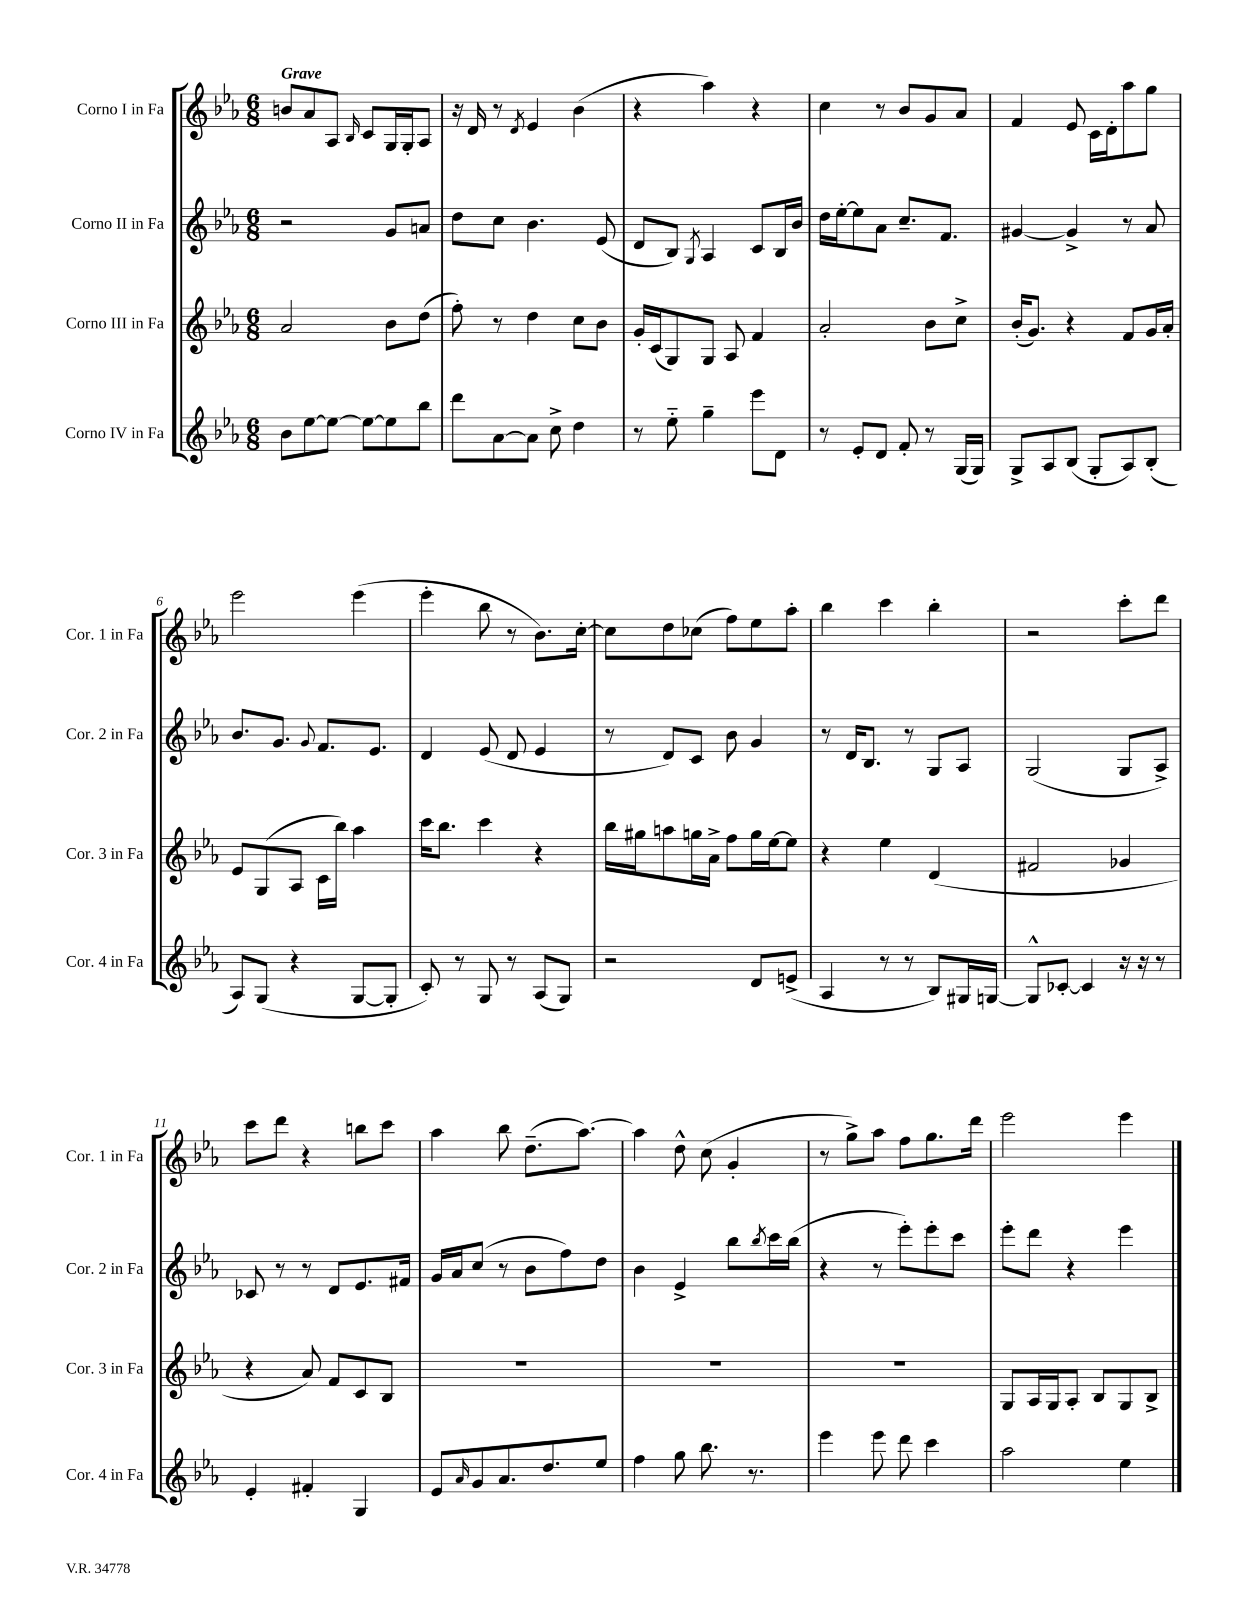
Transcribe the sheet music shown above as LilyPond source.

<<
\new StaffGroup <<
\new Staff = "s0" \with { instrumentName = "Corno I in Fa" shortInstrumentName = "Cor. 1 in Fa" } {
    \clef treble \key ees \major \numericTimeSignature \time 6/8 \tempo "Grave"
    b'8 aes'8 aes8 \grace { bes16 } c'8 g16 g16-. aes8 |
    r16 d'16 r8 \acciaccatura { d'8 } ees'4 bes'4( |
    r4 aes''4) r4 |
    c''4 r8 bes'8 g'8 aes'8 |
    f'4 ees'8 c'16 d'16-. aes''8 g''8 |
    ees'''2 ees'''4( |
    ees'''4-. bes''8 r8 bes'8.) c''16~-. |
    c''8 d''8 ces''8( f''8) ees''8 aes''8-. |
    bes''4 c'''4 bes''4-. |
    r2 c'''8-. d'''8 |
    c'''8 d'''8 r4 b''8 c'''8 |
    aes''4 bes''8 d''8.--( aes''8.~) |
    aes''4 d''8-^ c''8( g'4-. |
    r8 g''8->) aes''8 f''8 g''8. d'''16 |
    ees'''2 ees'''4 \bar "|." |
}
\new Staff = "s1" \with { instrumentName = "Corno II in Fa" shortInstrumentName = "Cor. 2 in Fa" } {
    \clef treble \key ees \major \numericTimeSignature \time 6/8
    r2 g'8 a'8 |
    d''8 c''8 bes'4. ees'8( |
    d'8 bes8) \acciaccatura { g8 } aes4 c'8 bes16 bes'16 |
    d''16 ees''16~-. ees''8 aes'8 c''8.-- f'8. |
    gis'4~ gis'4-> r8 aes'8 |
    bes'8. g'8. \appoggiatura { g'8 } f'8. ees'8. |
    d'4 ees'8( d'8 ees'4 |
    r8 d'8) c'8 bes'8 g'4 |
    r8 d'16 bes8. r8 g8 aes8 |
    g2( g8 aes8->) |
    ces'8 r8 r8 d'8 ees'8. fis'16 |
    g'16 aes'16 c''8( r8 bes'8 f''8) d''8 |
    bes'4 ees'4-> bes''8 \acciaccatura { bes''8 } c'''16 bes''16( |
    r4 r8 ees'''8-.) ees'''8-. c'''8 |
    ees'''8-. d'''8 r4 ees'''4 \bar "|." |
}
\new Staff = "s2" \with { instrumentName = "Corno III in Fa" shortInstrumentName = "Cor. 3 in Fa" } {
    \clef treble \key ees \major \numericTimeSignature \time 6/8
    aes'2 bes'8 d''8( |
    f''8-.) r8 d''4 c''8 bes'8 |
    g'16-. c'16( g8) g8 aes8 f'4 |
    aes'2-. bes'8 c''8-> |
    bes'16-.( g'8.) r4 f'8 g'16 aes'16-. |
    ees'8 g8( aes8 c'16 bes''16) aes''4 |
    c'''16 bes''8. c'''4 r4 |
    bes''16 gis''16 a''8 g''16 aes'16-> f''8 g''16 ees''16~ ees''8 |
    r4 ees''4 d'4( |
    fis'2 ges'4 |
    r4 aes'8) f'8 c'8 bes8 |
    R2. |
    R2. |
    R2. |
    g8 aes16 g16 aes8-. bes8 g8 bes8-> \bar "|." |
}
\new Staff = "s3" \with { instrumentName = "Corno IV in Fa" shortInstrumentName = "Cor. 4 in Fa" } {
    \clef treble \key ees \major \numericTimeSignature \time 6/8
    bes'8 ees''8~ ees''8~ ees''8~ ees''8 bes''8 |
    d'''8 aes'8~ aes'8 c''8-> d''4 |
    r8 ees''8-_ g''4-- ees'''8 d'8 |
    r8 ees'8-. d'8 f'8-. r8 g16( g16) |
    g8-> aes8 bes8( g8-. aes8) bes8-.( |
    aes8) g8( r4 g8~ g8-. |
    c'8-.) r8 g8 r8 aes8( g8) |
    r2 d'8 e'8->( |
    aes4 r8 r8 bes8) gis16 g16~ |
    g8-^ ces'8~-. ces'4 r16 r16 r8 |
    ees'4-. fis'4-. g4 |
    ees'8 \grace { aes'16 } g'8 aes'8. d''8. ees''8 |
    f''4 g''8 bes''8. r8. |
    ees'''4 ees'''8 d'''8 c'''4 |
    aes''2 ees''4 \bar "|." |
}
>>
>>
